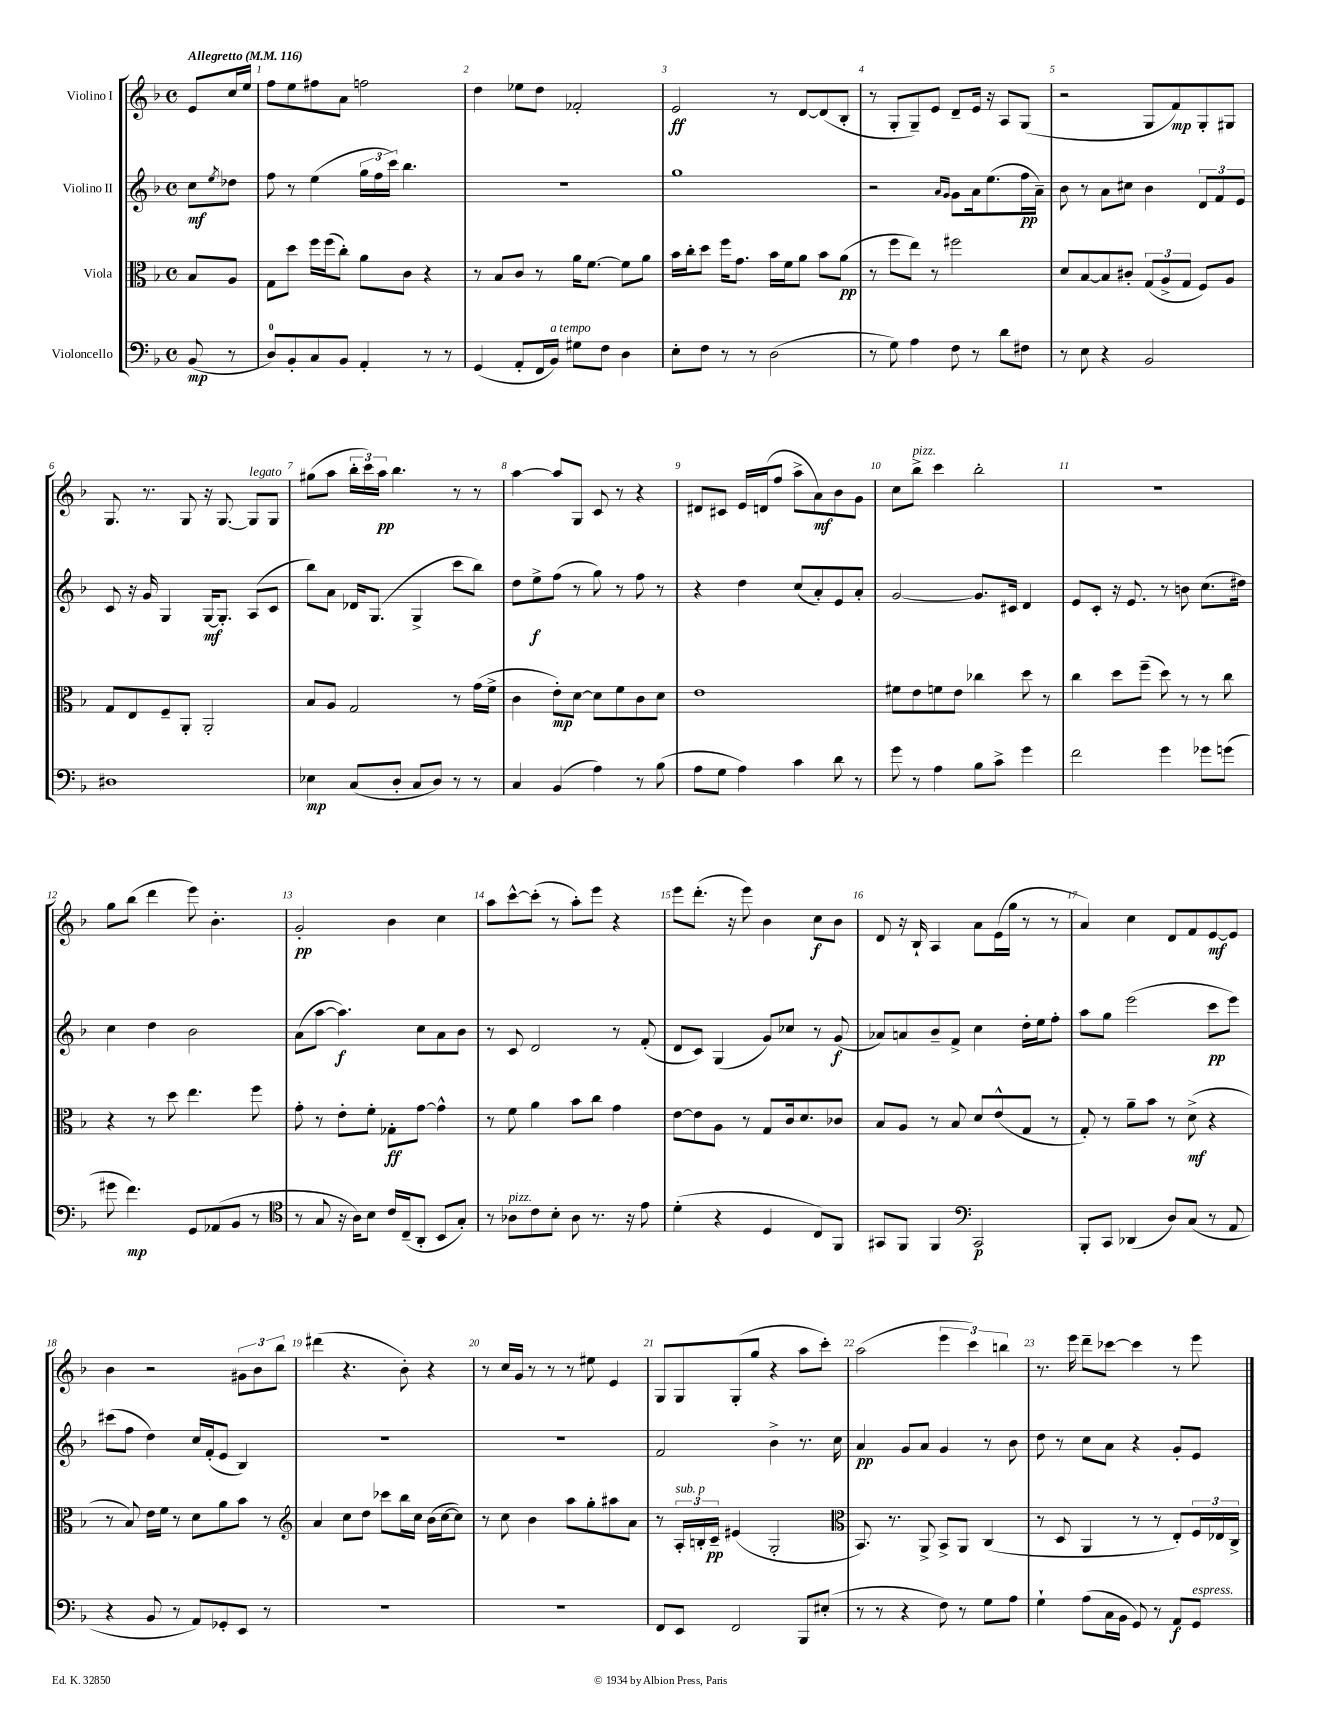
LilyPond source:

<<
\new StaffGroup <<
\new Staff = "s0" \with { instrumentName = "Violino I" } {
    \clef treble \key f \major \defaultTimeSignature \time 4/4 \partial 4 \tempo "Allegretto" 4 = 116
    e'8 c''16 e''16 |
    f''8 e''8 fis''8 a'8 f''2 |
    d''4 ees''8 d''8 fes'2-. |
    e'2\ff r8 d'8~ d'8( bes8-. |
    r8 g8-. g8--) e'8 d'8-- e'16 r16 a8 g8( |
    r2 g8 f'8\mp) g8-. gis8 |
    g8. r8. g8 r16 g8.~ g8^\markup { \italic "legato" } g8 |
    gis''8( a''8 \tuplet 3/2 { bes''16-. c'''16) a''16\pp } bes''4. r8 r8 |
    a''4~ a''8 g8 c'8 r8 r4 |
    dis'8 cis'8 e'16 d'16( f''8 a''8-> a'8\mf) bes'8 g'8 |
    c''8 bes''8->^\markup { \italic "pizz." } c'''4 bes''2-. |
    R1 |
    g''8 bes''8( d'''4 e'''8) bes'4.-. |
    g'2-.\pp bes'4 c''4 |
    a''8 c'''8~-^ c'''8-.( r8 a''8-.) e'''8 r4 |
    e'''8 d'''8.-.( r16 e'''8) bes'4 c''8\f bes'8 |
    d'8 r16 bes16-! a4 a'8 e'16( g''16 r8 r8 |
    a'4) c''4 d'8 f'8 e'8~\mf e'8 |
    bes'4 r2 \tuplet 3/2 { gis'8 bes'8 bes''8 } |
    dis'''4( r4. bes'8-.) r4 |
    r8 c''16 g'16 r8 r8 r8 eis''8 e'4 |
    g8 g8 g8-.( g''8 r4 a''8 c'''8-.) |
    a''2( \tuplet 3/2 { e'''4 c'''4) b''4 } |
    r8. e'''16 d'''8-- ces'''8~ ces'''4 r8 e'''8 \bar "|." |
}
\new Staff = "s1" \with { instrumentName = "Violino II" } {
    \clef treble \key f \major \defaultTimeSignature \time 4/4 \partial 4
    c''8\mf \acciaccatura { e''8 } des''8 |
    f''8 r8 e''4( \tuplet 3/2 { g''16 f''16 c'''16) } bes''4. |
    R1 |
    g''1 |
    r2 \grace { a'16 g'16 } g'8 a'16 e''8.( f''16\pp a'16--) |
    bes'8 r8 a'8 cis''8 bes'4 \tuplet 3/2 { d'8 f'8 e'8 } |
    c'8 r16 g'16 g4 g16~\mf g8.-. a8( c'8 |
    bes''8) a'8 des'16 g8.( g4-> c'''8 bes''8) |
    d''8 e''8->\f f''8( r8 g''8) r8 f''8 r8 |
    r4 d''4 c''8( a'8-.) e'8 a'8-. |
    g'2~ g'8. cis'16 d'4 |
    e'8 c'8-. r16 e'8. r8 b'8 c''8.( dis''16) |
    c''4 d''4 bes'2 |
    a'8( a''8~ a''4.\f) c''8 a'8 bes'8 |
    r8 c'8 d'2 r8 f'8-.( |
    d'8 c'8) g4( g'8) ces''8 r8 g'8\f( |
    aes'8) a'8 bes'8-- f'8-> c''4 d''16-. e''16 f''8-. |
    a''8 g''8 e'''2( c'''8\pp e'''8) |
    cis'''8( f''8 d''4) c''16 f'16-.( e'8 bes4) |
    R1 |
    R1 |
    f'2 bes'4-> r8. c''16 |
    a'4\pp g'8 a'8 g'4 r8 bes'8 |
    d''8 r8 c''8 a'8 r4 g'8-. e'8 \bar "|." |
}
\new Staff = "s2" \with { instrumentName = "Viola" } {
    \clef alto \key f \major \defaultTimeSignature \time 4/4 \partial 4
    bes8 a8 |
    g8 d''8 f''16 f''16( c''8-.) a'8 c'8 r4 |
    r8 bes8 c'8 r8 a'16 f'8.~ f'8 a'8 |
    bes'16 c''16-. d''8 f''16 g'8. bes'16 f'16 a'8 bes'8 a'8\pp( |
    r8 f''8 e''8) r8 fis''2 |
    d'8 bes8~ bes8 cis'8-. \tuplet 3/2 { g8( a8-> g8 } f8) a8 |
    g8 e8 f8-- a,8-. a,2-. |
    bes8 a8 g2 r8 g'16( f'16-> |
    c'4 e'8-.\mp) d'8~ d'8 f'8 c'8 d'8 |
    e'1 |
    fis'8 e'8 f'8 e'8 ces''4 d''8 r8 |
    c''4 d''8 f''8--( d''8) r8 r8 c''8 |
    r4 r8 d''8 e''4. f''8 |
    g'8-. r8 e'8-. f'8-. ges8-.\ff g'8~ g'4-^ |
    r8 f'8 a'4 bes'8 c''8 g'4 |
    e'8~ e'8 a8 r8 g8 c'16 d'8. ces'8 |
    bes8 a8 r8 bes8 d'8 e'8-^( g8 r8 |
    g8-.) r8 a'8-- bes'8 r8 d'8->\mf( r4 |
    r8 bes8) e'16 f'16 r8 d'8 a'8 bes'8 r8 |
    \clef treble a'4 c''8 d''8 ces'''8 bes''16 c''16 bes'16( c''16~ c''8) |
    r8 c''8 bes'4 a''8 g''8-. ais''8 a'8 |
    r8 \tuplet 3/2 { a16-.^\markup { \italic "sub. p" } b16-. c'16--\pp } eis'4( g2-. |
    \clef alto bes,8.) r8. a,8-> bes,8-> a,8 c4( |
    r8 d8 a,4 r8 r8 e8-.) \tuplet 3/2 { f16 ees16 c16-> } \bar "|." |
}
\new Staff = "s3" \with { instrumentName = "Violoncello" } {
    \clef bass \key f \major \defaultTimeSignature \time 4/4 \partial 4
    bes,8\mp( r8 |
    d8-0) bes,8-. c8 bes,8 a,4-. r8 r8 |
    g,4( a,8-. f,16 bes,16^\markup { \italic "a tempo" }) gis8 f8 d4 |
    e8-. f8 r8 r8 d2( |
    r8 g8) a4 f8 r8 d'8 fis8 |
    r8 e8 r4 bes,2 |
    dis1 |
    ees4\mp c8( d8-. c8 d8) r8 r8 |
    c4 bes,4( a4) r8 bes8( |
    a8 g8 a4) c'4 d'8 r8 |
    g'8 r8 a4 bes8 c'8-> g'4 |
    f'2 g'4 ges'8 g'8( |
    gis'8 f'4.\mp) g,8 aes,8( bes,8 r8 |
    \clef tenor r8 g8 r16 a16) bes8 c'16 c16--( a,8-. bes,8 g8-.) |
    r8 aes8^\markup { \italic "pizz." } c'8 bes8-. aes8 r8. r16 e'8 |
    d'4-.( r4 d4 c8) f,8 |
    gis,8 f,8 f,4 \clef bass c,2\p |
    bes,,8-. c,8 des,4( d8) c8( r8 a,8 |
    r4 bes,8 r8 a,8) ges,8-. e,8 r8 |
    R1 |
    R1 |
    f,8 e,8 f,2 bes,,8 eis8-.( |
    r8 r8 r4 f8) r8 g8 a8 |
    g4-! a8( c16 bes,16 g,8) r8 a,8\f g,8^\markup { \italic "espress." } \bar "|." |
}
>>
>>
\layout { \context { \Score \override BarNumber.break-visibility = ##(#f #t #t) barNumberVisibility = #all-bar-numbers-visible } }
